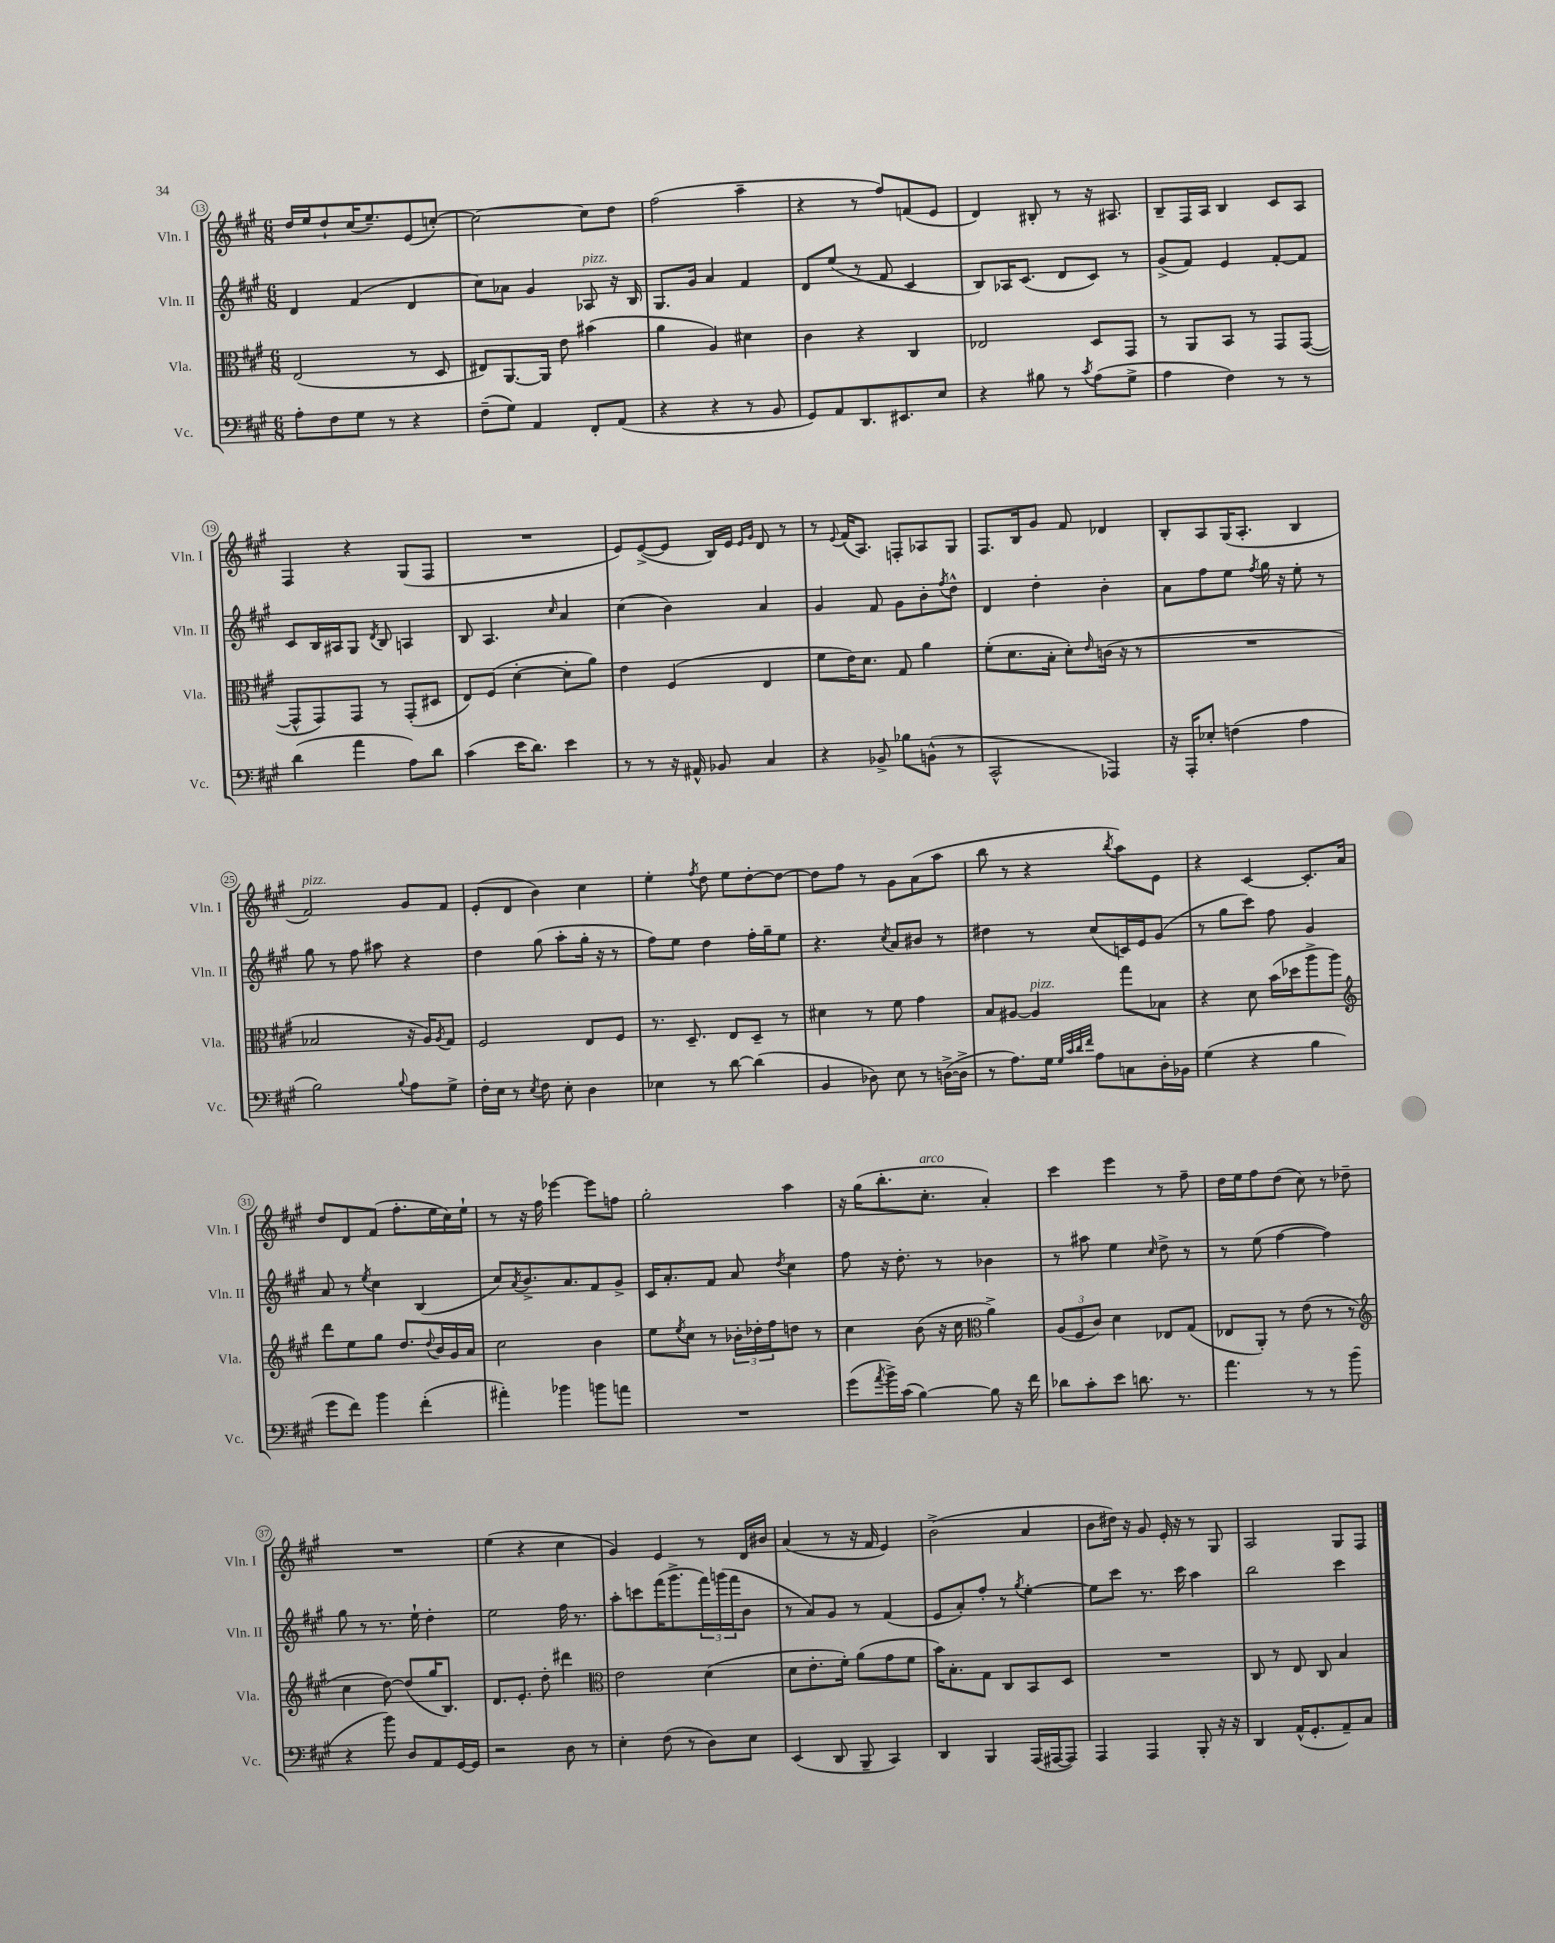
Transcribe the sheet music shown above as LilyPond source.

<<
\new StaffGroup <<
\new Staff = "s0" \with { instrumentName = "Vln. I" shortInstrumentName = "Vln. I" } {
    \clef treble \key a \major \numericTimeSignature \time 6/8
    d''16 e''16 d''8-! cis''16( e''8.--) e'8( c''8~-.) |
    c''2~ c''8 d''8 |
    fis''2( a''4-- |
    r4 r8 fis''8) f'8( e'8 |
    d'4) bis8-. r8 r16 ais8. |
    b8-- fis16 a16 b4 cis'8 a8 |
    fis4 r4 gis8( fis8 |
    R2. |
    e'8) e'8~->( e'8 b16) e'16 \grace { e'16 gis'16 } d'8 r8 |
    r8 \appoggiatura { e'8 } fis'16( a8.) f8-. aes8 gis8 |
    fis8. b16 gis'8 fis'8 des'4 |
    b8-. a8 gis16( a8.-. b4 |
    fis'2^\markup { \italic "pizz." }) gis'8 fis'8 |
    e'8-.( d'8 b'4) cis''4 |
    e''4-. \acciaccatura { fis''8 } d''8 e''8 d''8~-. d''8~ |
    d''8 fis''8 r8 gis'8 a'8( a''8 |
    b''8 r8 r4 \acciaccatura { b''8 } a''8) e'8 |
    r4 cis'4~ cis'8.-. a'16 |
    d''8 d'8 fis'8( fis''8.-. e''16 cis''16) e''16-! |
    r8 r16 fis''16 ees'''4~ ees'''8 f''8 |
    gis''2-. a''4 |
    r16 gis''16( b''8.-. cis''8.-.^\markup { \italic "arco" } a'4-.) |
    cis'''4 e'''4 r8 fis''8-- |
    d''16 e''16 fis''8 d''8( cis''8) r8 des''8-- |
    R2. |
    e''4( r4 cis''4 |
    gis'4) e'4 r8 d'16 bis'16 |
    a'4( r8 r16 fis'16 e'4) |
    b'2->( a'4 |
    b'8 dis''16) r16 gis'8 e'16-. r16 r8 gis8 |
    a2 gis8 fis8 \bar "|." |
}
\new Staff = "s1" \with { instrumentName = "Vln. II" shortInstrumentName = "Vln. II" } {
    \clef treble \key a \major \numericTimeSignature \time 6/8
    d'4 fis'4( d'4 |
    cis''8) aes'8 gis'4 aes8^\markup { \italic "pizz." } r16 b16 |
    gis8. gis'16 a'4 fis'4 |
    d'8 e''8( r8 fis'8 cis'4 |
    b8) aes16 cis'8.( d'8 cis'8) r8 |
    gis'8->( fis'8) e'4 fis'8~-. fis'8 |
    cis'8 b16 ais16 gis8 \acciaccatura { d'8 } b8 a4 |
    b8 a4. \grace { cis''16 } a'4 |
    cis''4( b'4) a'4 |
    gis'4 fis'8 gis'8 b'8-. \acciaccatura { fis''8 } d''8-^ |
    d'4 d''4-. b'4-. |
    a'8 fis''8 e''8 \acciaccatura { fis''8 } gis''16 r16 e''8-. r8 |
    gis''8 r8 fis''8 ais''8 r4 |
    d''4 gis''8( a''8-. gis''16-. r16 r8 |
    fis''8) e''8 d''4 fis''16-. gis''16-- e''8 |
    r4. \acciaccatura { cis''8 } a'8 bis'8 r8 |
    dis''4 r8 cis''8( c'16) e'16 gis'8( |
    r8 gis''8 cis'''8) fis''8 gis'4 |
    a'8 r8 \acciaccatura { e''8 } cis''4 b4( |
    cis''8) \acciaccatura { a'8 } b'8.-> a'8. fis'8 gis'8-> |
    cis'16 a'8.-. fis'8 a'8 \acciaccatura { d''8 } cis''4 |
    fis''8 r16 d''8.-. r8 bes'4 |
    r8 ais''8 e''4 \grace { cis''16 } d''8-> r8 |
    r8 e''8( fis''4~ fis''4) |
    gis''8 r8 r8. e''16-! d''4-. |
    e''2 fis''16 r8. |
    a''8-. c'''8 fis'''16( gis'''8.-> \tuplet 3/2 { fis'''16) g'''16( fis'''16 } b'8 |
    r8 a'8) gis'8 r8 fis'4( |
    e'8 a'8-.) fis''8-. r8 \acciaccatura { gis''8 } e''4~-. |
    e''8 cis'''8 r8. cis'''16 a''4 |
    b''2 cis'''4 \bar "|." |
}
\new Staff = "s2" \with { instrumentName = "Vla." shortInstrumentName = "Vla." } {
    \clef alto \key a \major \numericTimeSignature \time 6/8
    e2( r8 d8 |
    eis8) a,8.~ a,16 e'8 bis'4( |
    a'4 a4) dis'4 |
    cis'4 r4 cis4 |
    ees2 d8 gis,8 |
    r8 a,8 b,8 r8 gis,8 gis,8~( |
    gis,8-^ gis,8) gis,8 r8 gis,8-.( dis8 |
    e8) fis8( d'4~-. d'8-. a'8) |
    e'4 fis4( e4 |
    fis'8 e'16) d'8. gis8 a'4 |
    fis'8-.( d'8. b16-. d'8-.) \grace { e'16 } c'16( r16 r8 |
    R2. |
    bes2 r16 a16) \acciaccatura { a8 } gis8 |
    fis2 e8 fis8 |
    r8. d8.-- e8 d8-- r8 |
    dis'4 r8 fis'8 gis'4 |
    b8 ais8~ ais4^\markup { \italic "pizz." } gis''8 bes8 |
    r4 d'8 b'16( des''16 a''8-> a''8) |
    \clef treble d'''8 e''8 gis''8 d''8. \appoggiatura { d''8 } b'16 gis'16 a'16 |
    cis''2 b'4 |
    e''8 \acciaccatura { e''8 } cis''8 r8 \tuplet 3/2 { bes'16-. des''16-. fis''16 } d''8 r8 |
    cis''4 b'8( r16 cis''16 \clef alto a'4->) |
    \tuplet 3/2 { a8( fis8 cis'8) } d'4 ees8 gis8( |
    ees8 a,8-.) r8 e'8( r8 r8 |
    \clef treble cis''4 d''8~) d''8( gis''16 b8.) |
    d'8. e'8.-. d''8-. dis'''4 |
    \clef alto e'2 d'4( |
    d'8 e'8.-. fis'16-.) a'8( gis'8 fis'8 |
    b'16) b8.-. gis8 cis8 b,8 d8 |
    R2. |
    cis8 r8 e8 cis8 b4 \bar "|." |
}
\new Staff = "s3" \with { instrumentName = "Vc." shortInstrumentName = "Vc." } {
    \clef bass \key a \major \numericTimeSignature \time 6/8
    a8-. fis8 gis8 r8 r4 |
    fis8--( gis8) a,4 fis,8-. a,8( |
    r4 r4 r8 b,8 |
    gis,8) a,8 d,8. eis,8. e8 |
    r4 bis8 r8 \acciaccatura { cis'8 } a8( gis8-> |
    a4 fis4) r8 r8 |
    d'4( a'4 a8) d'8 |
    cis'4( e'16 d'8.) e'4 |
    r8 r8 r16 ais,16-^ bes,8 cis4 |
    r4 bes,8-> bes8 b,8-^( r8 |
    cis,2-^ aes,,4) |
    r16 a,,16-. ees8-. f4( a4 |
    b2) \appoggiatura { b8 } a8 gis8-> |
    fis16-. e16 r8 \acciaccatura { e8 } fis8 e8-. d4 |
    ees4 r8 d'8~ d'4( |
    b,4 des8) e8 r8 d16~->( d16-> |
    r8 a8.) gis16 \grace { gis32 cis'32 d'32 fis'32 } a8 c8 d16-. bes,16 |
    gis4( r4 b4 |
    gis'8 fis'8) b'4 fis'4-.( |
    ais'4-.) bes'4 b'8 a'8 |
    R2. |
    gis'8( \acciaccatura { a'8 } b'16->) cis'16( b4~) b8 r16 fis'16 |
    des'8 cis'8-. e'8 d'8. r8. |
    a'4. r8 r8 b'8( |
    r4 b'8) d8 a,8 gis,16~ gis,16 |
    r2 d8 r8 |
    e4-. fis8( r8 d8) e8 |
    e,4( d,8 b,,8-- cis,4) |
    d,4 b,,4 a,,16( ais,,16~ ais,,8) |
    a,,4 a,,4 b,,8-. r16 r16 |
    d,4 a,16-^( gis,8.-. a,8--) cis8 \bar "|." |
}
>>
>>
\layout { \context { \Score currentBarNumber = #13 \override BarNumber.stencil = #(make-stencil-circler 0.1 0.3 ly:text-interface::print) } }
